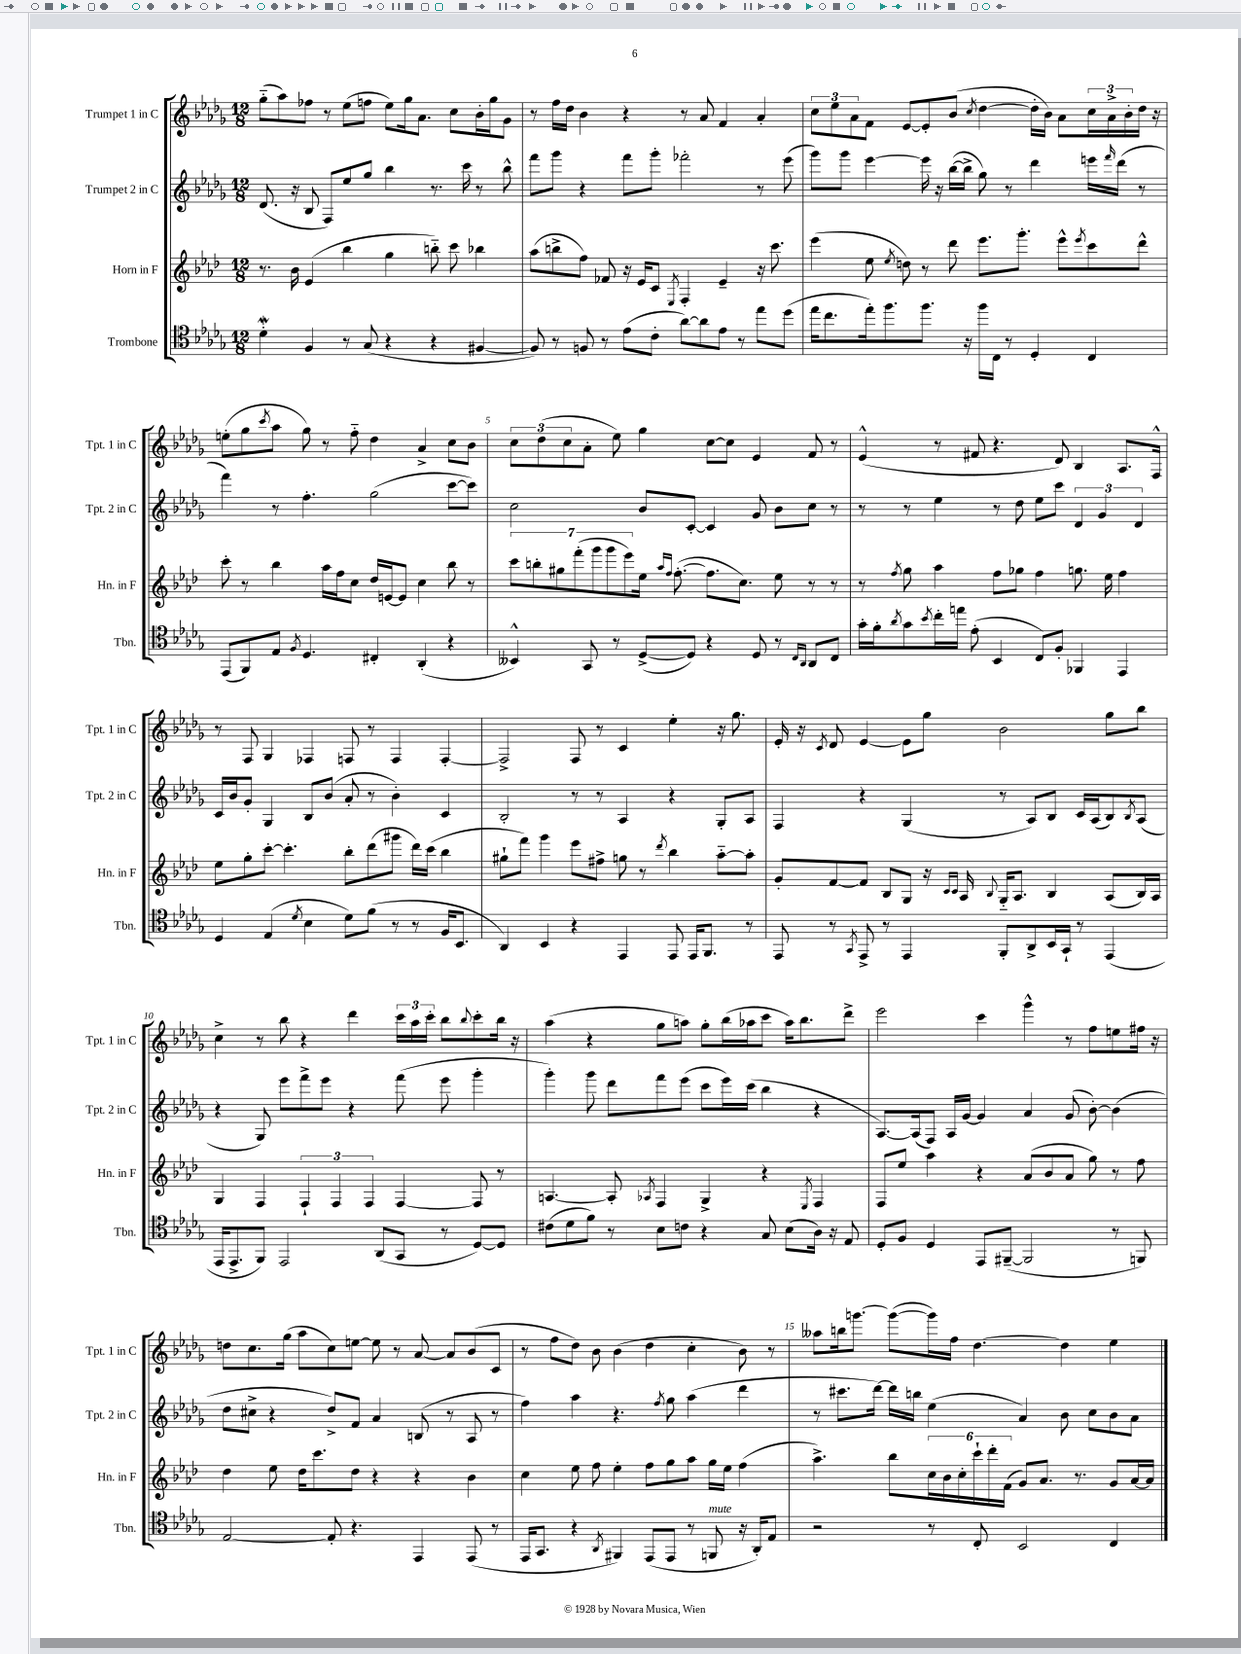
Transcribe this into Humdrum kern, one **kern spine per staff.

**kern	**kern	**kern	**kern
*staff4	*staff3	*staff2	*staff1
*clefC4	*clefG2	*clefG2	*clefG2
*k[b-e-a-d-g-]	*k[b-e-a-d-]	*k[b-e-a-d-g-]	*k[b-e-a-d-g-]
*M12/8	*M12/8	*M12/8	*M12/8
4d-'\	8.r	(8.d-/	(8gg-'~\L
.	.	.	8aa-\)
.	16b-\	16r	.
4F/	(4e-/	8B-/	8ff-\J
.	.	8F/L)	8r
8r	4bb-\	8ee-/	(8ee-\L
(8G-/	.	8gg-/J	8ff\J
4r	4gg\	4bb-\	8ee-\L)
.	.	.	16gg-\k
.	.	.	8.a-\J
4r	8bb'~\)	8.r	.
.	8ccc\	.	8cc\L
.	.	16ccc\	.
[4F#/	4bb-\	8r	16b-'\L
.	.	.	16gg-\J
.	.	8bb-^^\	8g-\J
=	=	=	=
8F#/])	(8aa-\L	8fff\L	8r
8r	8bb^\	8ggg-\J	16ff\LL
.	.	.	16dd-\JJ
8F/	8ff\J)	4r	4b-\
8r	8f-/	.	.
(8e-\L	16r	8fff\L	4r
.	16e-/LK	.	.
8c'\J	8c/J	8ggg-'\J	.
.	8qE-/	.	.
[8a-\L)	4F'/	2fff-'\	8r
8a-\]	.	.	8a-/
8e-\J	4e-~/	.	4f/
8r	.	.	.
8ee-\L	16r	8r	4a-'/
.	8.ccc\	.	.
(8dd-\J	.	(8eee-\	.
=	=	=	=
16ee-\LK	(4eee-\	8ggg-\L)	12cc\L
8.cc\	.	.	.
.	.	.	12ee-\
.	.	8ggg-\J	.
.	.	.	12a-\
16ee-'\k)	8ee-\	[4eee-\	8f\J
8.ff\	.	.	.
.	8qee-/	.	.
.	8dd\)	.	[8e-/L
8.ff\J	8r	16eee-\]	8e-'/]
.	.	16r	.
.	8ddd-\	([16bb-\LL	(8b-/J
16r	.	16bb-^\]JJ	.
.	.	.	8qcc/
16ff\LL	8.eee-\L	8gg-\)	[4dd-\
16C\JJ	.	.	.
8r	.	8r	.
.	8.ggg'\J	.	.
4D-'/	.	4ddd-\	16dd-'\]LL
.	.	.	16b-\JJ)
.	8eee-^^\L	.	8a-\L
.	8qeee-/	.	.
4C/	8ccc\	16eee\LL	24cc\L
.	.	.	24a-^\
.	.	16qqfff/	.
.	.	(16ddd-\JJ	.
.	.	.	24b-'\
.	8ddd-^^\J	8r	16dd-\JJ
.	.	.	16r
=	=	=	=
(8EE-/L	8ccc'\	4fff\)	(8ee'\L
8FF/)	8r	.	8gg-\
.	.	.	8qccc/
8E-/J	4bb-\	8r	8aa-\J
8qF/	.	.	.
4.D-/	.	4.ff'\	8gg-\)
.	16aa-\LL	.	8r
.	16ff\J	.	.
.	8cc\J	.	8ff'~\
4C#'/	16dd-/LL	(2gg-\	4dd-\
.	[16e/J	.	.
.	8e/]J	.	.
(4AA-'/	4cc\	.	4a-^/
4r	8bb-\	[8ccc\L	8cc\L
.	8r	8ccc\]J)	8b-\J
=	=	=	=
4BB--^^/)	14ccc\L	2cc\	12cc\L
.	14bb'\	.	.
.	.	.	(12dd-\
.	14gg#\	.	.
.	.	.	12cc\
.	(14fff'\	.	.
8GG-/	.	.	8a-'\J
.	14ggg\	.	.
.	14ggg\	.	.
8r	.	.	8ee-\)
.	14eee-\)	.	.
([8D-^/L	16ee-\Jk	8b-/L	4gg-\
.	16qqaa-/LL	.	.
.	16qqff/JJ	.	.
.	([8.ff'\	.	.
8D-/]J)	.	[8c'/J	.
4r	8.ff\]L	4c/]	[8cc\L
.	.	.	8cc\]J
.	8.cc\J)	.	.
8D-/	.	8g-/	4e-/
8r	8ee-\	8b-\L	.
16qqC/LL	.	.	.
16qqAA-/JJ	.	.	.
8AA-/L	8r	8cc\J	8f/
8C/J	8r	8r	8r
=	=	=	=
16g-'\LL	8r	8r	(4e-^^/
16f'\J	.	.	.
8qa-/	8qff/	.	.
8g-\	8gg\	8r	.
8qb-/	.	.	.
16cc'\L	4aa-\	4ee-\	8r
16ee\JJ	.	.	.
(8e-'\	.	.	8f#/
4BB-/	8ff\L	8r	4.r
.	8gg-\J	8dd-\	.
8C/L)	4ff\	8ee-\L	.
8F'/J	.	8ccc\J	8d-/)
4FF-/	8.gg\	6d-/	4B-/
.	.	6g-/	.
.	16ee-\	.	.
4EE-/	4ff\	.	8.A-/L
.	.	6d-/	.
.	.	.	16F^^/Jk
=	=	=	=
4D-/	8ee-\L	16c/LL	8r
.	.	16b-/J	.
.	8gg'\	8g-'/J	8F/
(4E-/	[8ccc'\J	4G-/	4G-/
.	4.ccc'\]	.	.
8qd-/	.	.	.
4B-\	.	8B-/L	4F-/
.	.	(8b-/J	.
8d-\L)	8bb-'\L	8a-'/	8F/
(8f\J	(8ddd-\	8r	8r
8r	8ggg#\J	4b-'\)	4F/
8r	16ddd-\LL)	.	.
.	(16ccc\JJ	.	.
16F/LK	4bb-\	4c/	[4F'/
8.BB-/J	.	.	.
=	=	=	=
4AA-/)	8gg#`\L	2B-'/	2F^/]
.	8fff\J)	.	.
4BB-/	4ggg\	.	.
4r	8eee-\L	8r	8F/
.	8ff#^\J	8r	8r
4EE-/	8gg\	4A-/	4c/
.	8r	.	.
.	8qddd-/	.	.
8EE-/	4bb-\	4r	4ee-'\
16EE-/LK	.	.	.
8.FF/J	.	.	.
.	[8aa-'~\L	8G-'/L	16r
.	.	.	8.gg-\
8r	8aa-'\]J	8A-/J	.
=	=	=	=
8EE-/	8g'/L	4F/	16e-'/
.	.	.	16r
.	.	.	8qc/
8r	[8f/	.	8d-/
8qGG-/	.	.	.
8EE-^/	8f/]J	4r	[4e-/
8r	8B-/L	.	.
4EE-/	8G/J	(4G-/	8e-\]L
.	16r	.	8gg-\J
.	16qqc/LL	.	.
.	16qqc/JJ	.	.
.	16A-/	.	.
.	8qqB-/	.	.
8FF'/L	16G'~/LK	8r	2b-\
.	8.A-/J	.	.
8AA-^/	.	8A-/L)	.
16BB-/L	4B-/	8B-/J	.
16GG-`/JJ	.	.	.
8r	.	16c/LL	.
.	.	(16A-/J	.
(4EE-/	(8A-/L	8B-/)	8gg-\L
.	.	8qB-/	.
.	16B-/L)	(8A-/J	8bb-\J
.	16A-/JJ	.	.
=	=	=	=
16EE-/LK	4G/	4r	4cc^\
8.EE-^/	.	.	.
8FF/J)	4F/	8G-/)	8r
2EE-/	.	8eee-\L	8bb-\
.	6F`/	8fff^\	4r
.	.	8eee-\J	.
.	6F/	.	.
.	.	4r	4ddd-\
.	6F/	.	.
(8AA-/L	.	.	.
8GG-/J	[4F/	(8fff\	24ccc\LL
.	.	.	24aa-\
.	.	.	24ccc'\JJ
8r	.	8eee-\	8bb-\L
.	.	.	8qqbb-/
[8D-/L)	8F/]	4ggg-'\	8ccc'\
8D-/]J	8r	.	16bb-\Jk
.	.	.	16r
=	=	=	=
(8c#\L	[4.A/	4ggg-'\)	(4aa-\
8d-\	.	.	.
8f\J)	.	8ggg-\	4r
8r	8A'/]	8ddd-\L	.
.	8qA-/	.	.
8B-\L	4F/	8fff\	8gg-\L
8c\J	.	(8eee-\J	8aa\J)
4r	4G^/	8ccc\L	8gg-'\L
.	.	16eee-\L)	(16bb-\L
.	.	(16ccc\JJ	16aa-\J
8G-/	4r	4bb-\	8ccc\J
(8B-\L	.	.	16aa-\LK)
.	.	.	8.bb-\
.	8qE-/	.	.
16A-\Jk)	4F/	4r	.
16r	.	.	.
8E-/	.	.	8ddd-^\J
=	=	=	=
8D-'/L	8F/L	[8.A-/L)	2eee-\
8F/J	8ee-/J	.	.
.	.	(16A-/]k	.
4D-/	4aa-\	8F/J)	.
.	.	16A-/LL	.
.	.	[16g-/JJ	.
8EE-/L	4r	4g-/]	4ccc\
([8FF#~/J	.	.	.
2FF#/]	(8a-/L	4a-/	4ggg-^^\
.	8b-/	.	.
.	8a-/J	(8g-/	8r
.	8gg\)	[8b-'\)	8ff\L
8r	8r	(4b-\]	8ee\
8FF/)	8ff\	.	16ff#\Jk
.	.	.	16r
=	=	=	=
[2E-/	4dd-\	8dd-\L	8dd\L
.	.	8cc#^\J	8.cc\
.	8ee-\	4r	.
.	.	.	(16gg-\Jk
.	16dd-\LK	.	8aa-\L
.	8.ccc\	.	.
8E-'/]	.	8dd-^/L)	8cc\)
4.r	8dd-\J	8f/J	[8ee\J
.	4r	4a-/	8ee\]
.	.	.	8r
4EE-/	4r	(8B/	[8a-/
.	.	8r	8a-/]L
(8EE-/	4b-\	8A-/	(8b-/
8r	.	8r	8c/J
=	=	=	=
16EE-/LK	4cc\	4ff\)	8r
8.GG-/J	.	.	.
.	.	.	8ff\L
4r	8ee-\	4aa-\	8dd-\J)
.	8ff\	.	8b-\
8qAA-/	.	.	.
4FF#/)	4ee-'\	4.r	(4b-\
(8EE-/L	8ff\L	.	4dd-\
.	.	8qff/	.
8EE-/J	8gg\	8gg-\	.
8r	8aa-\J	(4aa-\	4cc'\
8FF/	16gg\LL	.	.
.	16ee-\JJ	.	.
16r	(4ff\	4ddd-\	8b-\)
16AA-'/LK)	.	.	.
8E-/J	.	.	8r
=	=	=	=
2r	4.aa-^\)	8r	8aa--\L
.	.	8.ccc#\L	16bb\k
.	.	.	[8.ggg\J
.	.	[16ddd-\Jk)	.
.	8bb-\L	16ddd-\]LL	(8ggg\_L
.	.	16bb\JJ	.
8r	24cc\L	(4ee-\	16ggg\]L)
.	24b-\	.	.
.	.	.	16ff\JJ
.	24cc'\	.	.
8C'/	24ccc`\	.	[4.dd-\
.	24ddd-'\	.	.
.	(24f\JJ	.	.
2BB-/	8g/L)	4a-/)	.
.	8.a-/J	.	.
.	.	8b-\	4dd-\]
.	8.r	.	.
.	.	8cc\L	.
4C/	8g/L	8b-\	4ee-\
.	[16a-/L	8a-\J	.
.	16a-/]JJ	.	.
==	==	==	==
*-	*-	*-	*-
